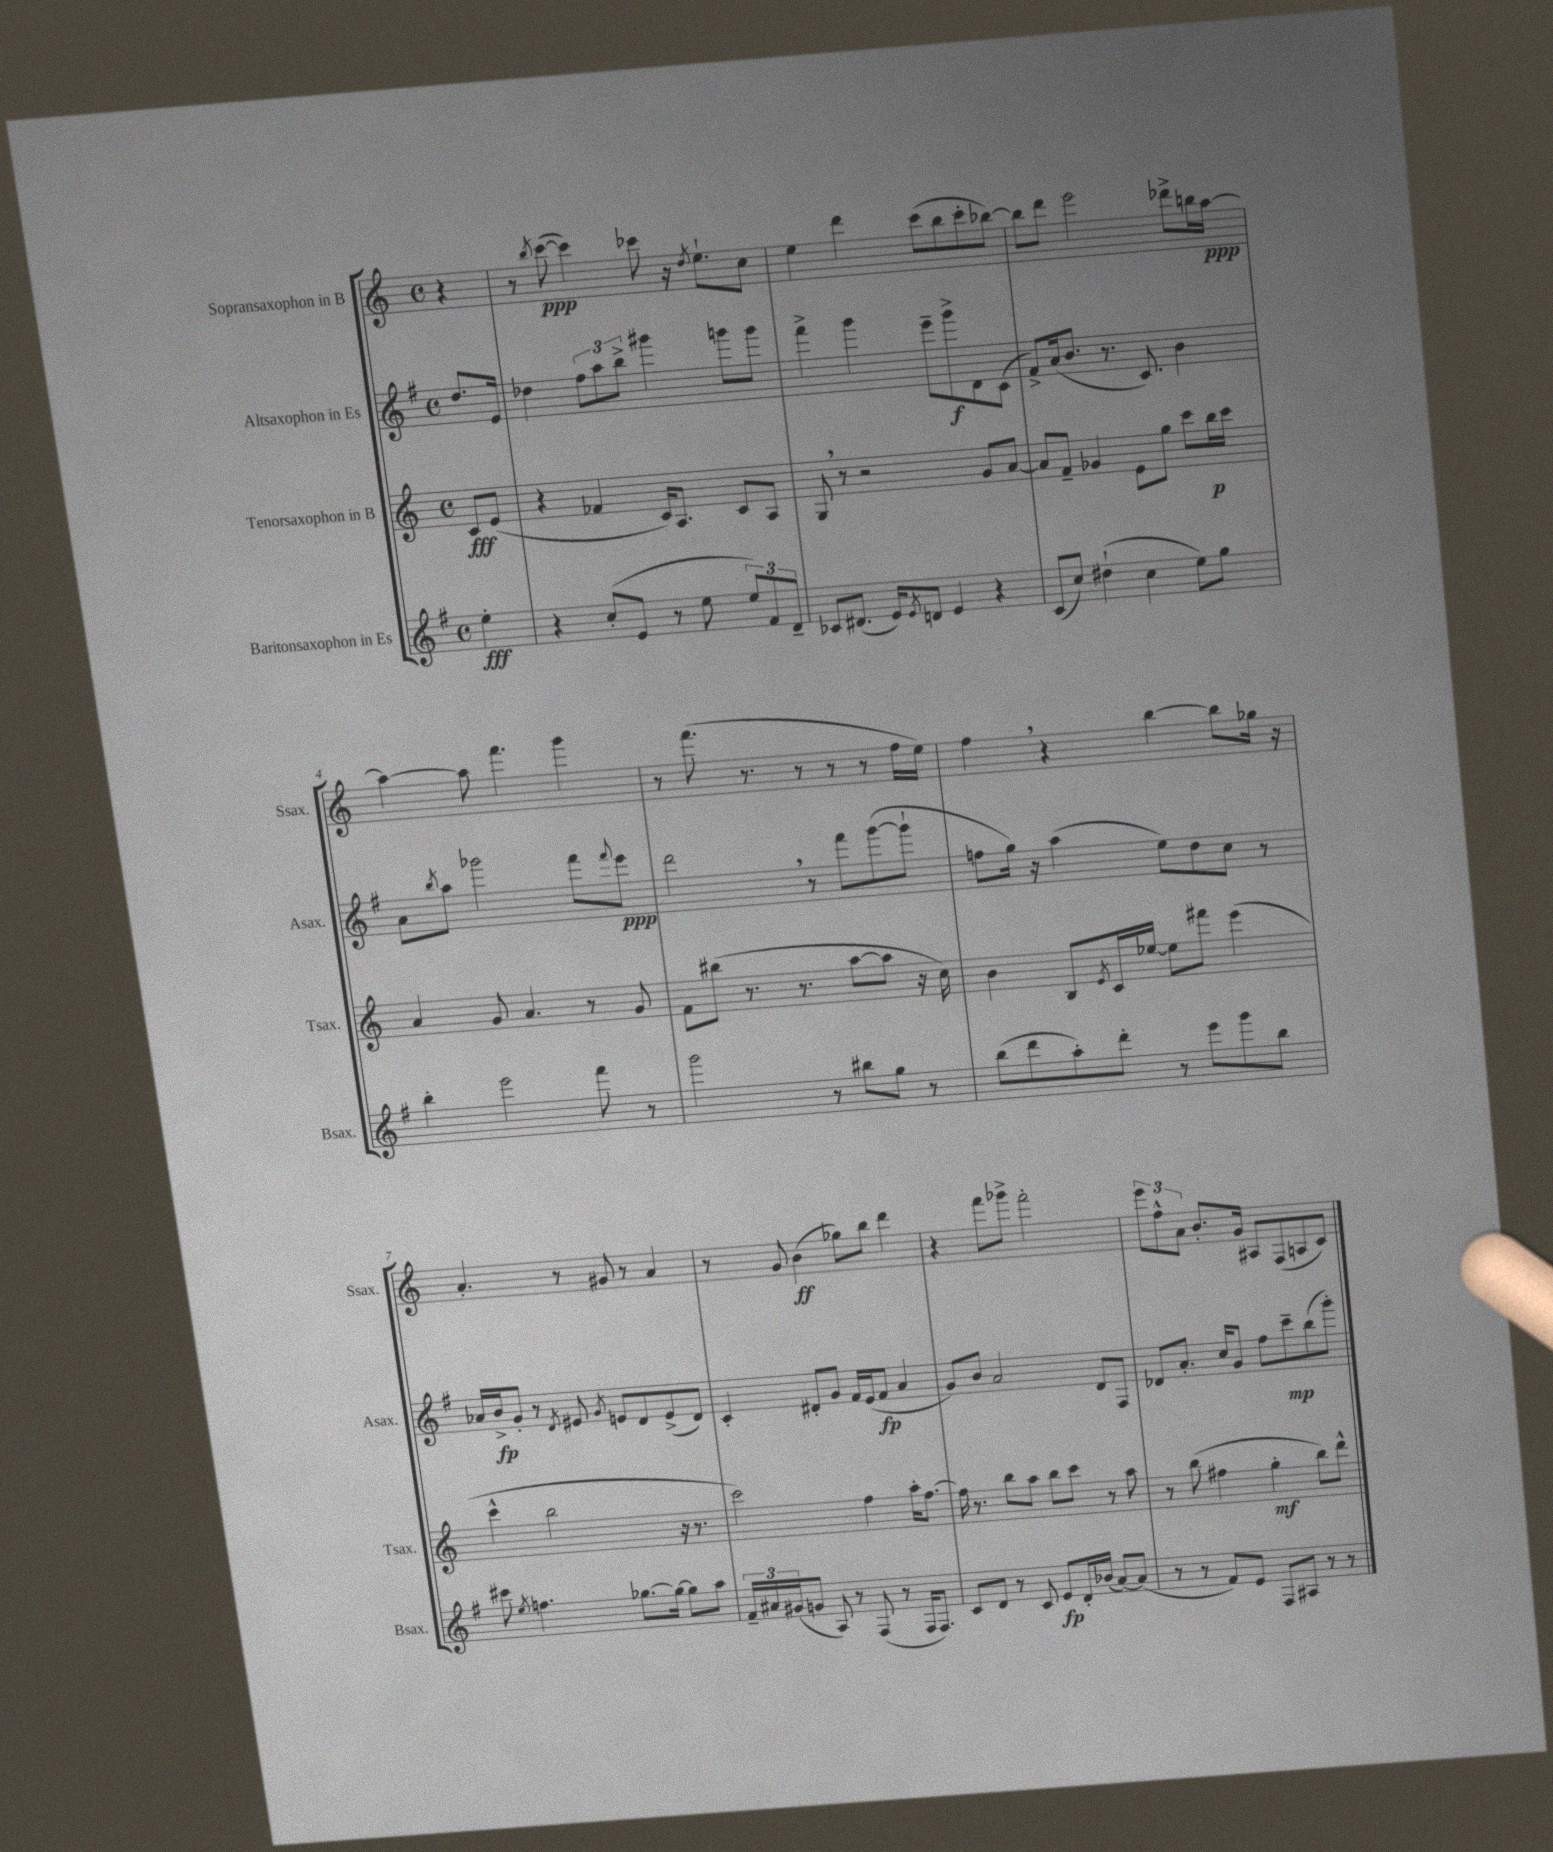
<<
\new StaffGroup <<
\new Staff = "s0" \with { instrumentName = "Sopransaxophon in B" shortInstrumentName = "Ssax." } {
    \clef treble \key c \major \defaultTimeSignature \time 4/4 \partial 4
    r4 |
    r8 \acciaccatura { b''8 } c'''8~\ppp( c'''4) ces'''8 r16 \acciaccatura { d''8 } e''8.-! c''8 |
    e''4 d'''4 c'''8( b''8 c'''8-. bes''8~) |
    bes''8 d'''8 e'''2 des'''8-> b''16 a''16~\ppp |
    a''4~ a''8 f'''4. g'''4 |
    r8 f'''8.( r8. r8 r8 r8 f''16 e''16) |
    f''4 \breathe r4 b''4~ b''8 ges''16 r16 |
    a'4.-. r8 gis'8 r8 a'4 |
    r8 g'8 b'4\ff( ges''8) b''8 d'''4 |
    r4 f'''8 ges'''8-> f'''2-. |
    \tuplet 3/2 { e'''8 f''8-^ a'8 } b'8.-. g'16 ais8 f8( a8 c'8) \bar "|." |
}
\new Staff = "s1" \with { instrumentName = "Altsaxophon in Es" shortInstrumentName = "Asax." } {
    \clef treble \key g \major \defaultTimeSignature \time 4/4 \partial 4
    d''8. e'16 |
    des''4 \tuplet 3/2 { fis''8 a''8 b''8-> } gis'''4 g'''8 g'''8 |
    fis'''4-> g'''4 e'''8-- g'''8->\f d'8 c'8( |
    fis'8->) a'16( b'8. r8. c'8.) b'4 |
    a'8 \acciaccatura { b''8 } a''8 ges'''2 fis'''8 \appoggiatura { fis'''8 } e'''8\ppp |
    d'''2 \breathe r8 fis'''8 g'''8~( g'''8-! |
    f''8 g''16) r16 a''4( e''8) d''8 c''8 r8 |
    aes'16 b'16->\fp g'8-. r8 \acciaccatura { d'8 } eis'8 \acciaccatura { g'8 } e'8 d'8 e'8->( d'8) |
    c'4-. dis'8-. g'8 fis'16 e'16( fis'8\fp a'4 |
    g'8) b'8 a'2 d'8 fis8 |
    des'8 a'8.-. c''16 g'8 fis''8 c'''8--\mp b''8( g'''8-.) \bar "|." |
}
\new Staff = "s2" \with { instrumentName = "Tenorsaxophon in B" shortInstrumentName = "Tsax." } {
    \clef treble \key c \major \defaultTimeSignature \time 4/4 \partial 4
    c'8\fff e'8( |
    r4 fes'4 c'16) a8. c'8 a8 |
    g8 \breathe r8 r2 g'8 a'8~ |
    a'8 f'8-- ges'4 e'8 g''8 c'''8 b''16\p c'''16 |
    a'4 g'8 a'4. r8 g'8 |
    f'8 bis''8( r8. r8. a''8~ a''8 r16 c''16) |
    b'4 b8 \acciaccatura { e'8 } c'16 ees''16~ ees''8 fis'''8 e'''4( |
    c'''4-^ b''2 r16 r8. |
    c'''2) f''4 a''16-. f''8.~ |
    f''16 r8. b''8 a''8 b''8 c'''8 r8 a''8 |
    r8 b''8( fis''4 g''4-.\mf b''8) d'''8-^ \bar "|." |
}
\new Staff = "s3" \with { instrumentName = "Baritonsaxophon in Es" shortInstrumentName = "Bsax." } {
    \clef treble \key g \major \defaultTimeSignature \time 4/4 \partial 4
    e''4-.\fff |
    r4 c''8-.( e'8 r8 e''8 \tuplet 3/2 { e''8) fis'8 d'8-- } |
    ces'8 dis'8.( e'16) \acciaccatura { e'8 } d'8 e'4 r4 |
    c'8( c''8) dis''4-!( c''4 e''8) g''8 |
    b''4-. e'''2 fis'''8 r8 |
    g'''2 r8 bis''8 g''8 r8 |
    b''8( d'''8 a''8-.) d'''8-. r8 e'''8 g'''8 b''8 |
    cis'''8 \acciaccatura { e''8 } f''4. ges''8.~ ges''16~ ges''8 a''8 |
    \tuplet 3/2 { fis'16-- ais'16 gis'16( } g'8 a8) r8 fis8( r8 fis16 fis8.) |
    c'8 d'8 r8 c'8 e'8\fp d'16-. bes'16( a'8~) a'8( |
    r8 r8 fis'8) e'8 fis8 ais8 r8 r8 \bar "|." |
}
>>
>>
